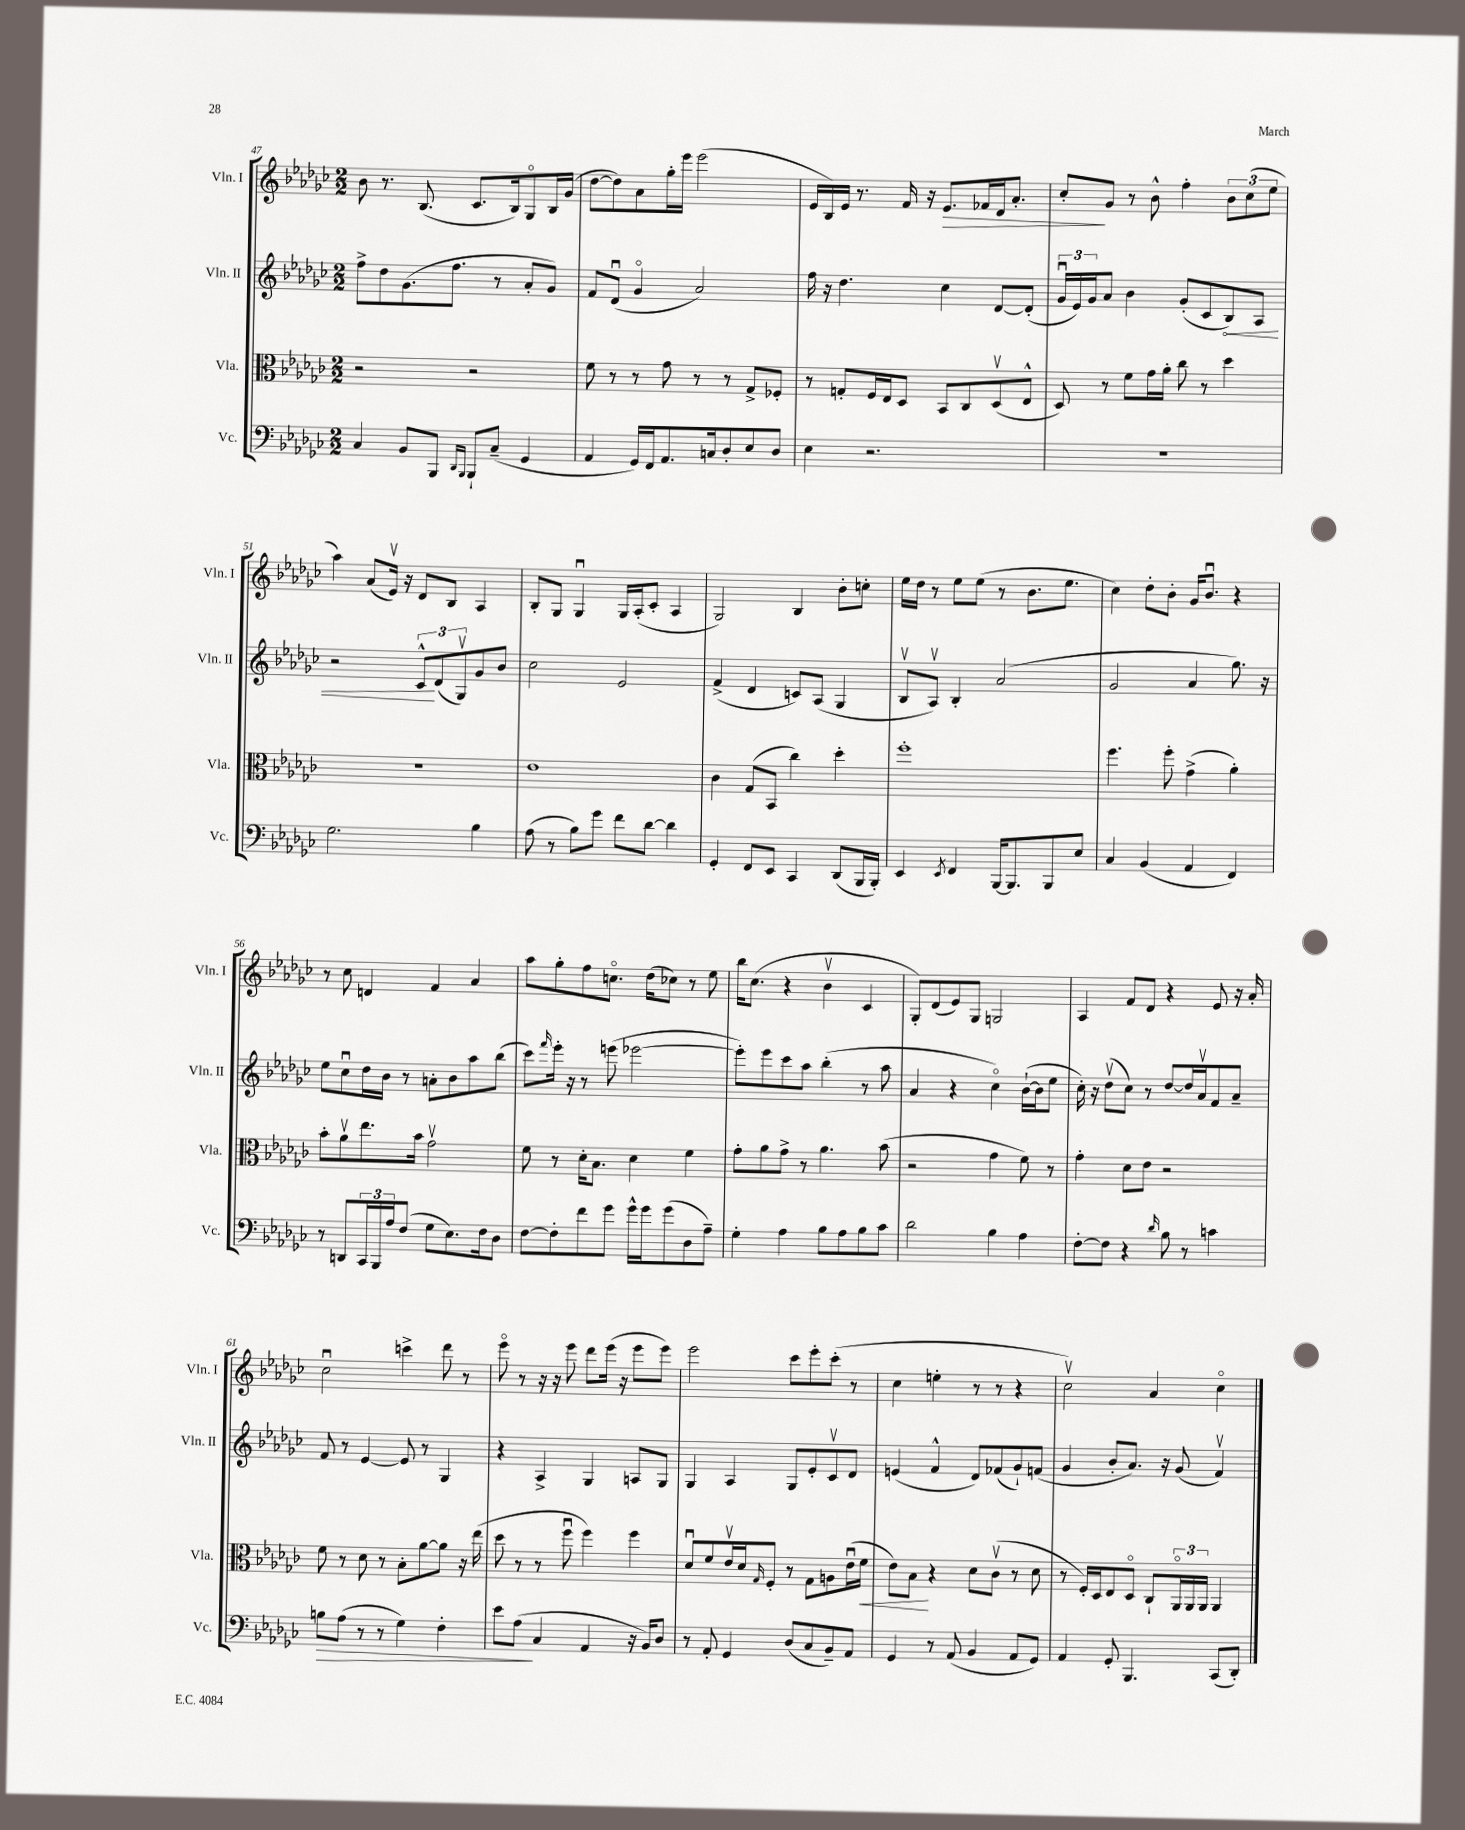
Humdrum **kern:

**kern	**kern	**kern	**kern
*staff4	*staff3	*staff2	*staff1
*clefF4	*clefC3	*clefG2	*clefG2
*k[b-e-a-d-g-c-]	*k[b-e-a-d-g-c-]	*k[b-e-a-d-g-c-]	*k[b-e-a-d-g-c-]
*M2/2	*M2/2	*M2/2	*M2/2
4C-/	2r	8ff^\L	8b-\
.	.	8dd-\	8.r
8BB-/L	.	(8.g-\	.
.	.	.	(8.B-/
8BBB-/J	.	.	.
.	.	8.ff\J	.
16qqDD-/LL	.	.	.
16qqBBB-/JJ	.	.	.
8BBB-`/L	2r	.	8.c-/L
(8C-~/J	.	8r	.
.	.	.	16B-/k)
4GG-/	.	8a-'/L	8G-o/
.	.	8g-/J)	16B-/L
.	.	.	(16g-/JJ
=	=	=	=
4AA-/	8f\	8f/L	[8dd-\L
.	8r	(8d-u/J	8dd-\])
16GG-/LL)	8r	4g-o/	8a-\
16FF/J	.	.	.
8.AA-/	8g-\	.	16gg-'\L
.	.	.	16eee-\JJ
.	8r	2a-/)	(2eee-\
16C/k	.	.	.
8D-'/	8r	.	.
8E-/	8G-^/L	.	.
8D-/J	8F-'/J	.	.
=	=	=	=
4E-\	8r	16ff\	16e-/LL
.	.	16r	16B-/)
.	8G'/L	4.dd-\	16e-/JJ
.	.	.	8.r
2.r	16F/L	.	.
.	16E-/J	.	.
.	8D-/J	.	16f/
.	.	.	16r
.	8BB-/L	4cc-\	8.e-/L
.	8C-/	.	.
.	.	.	16f-/L
.	(8D-v/	[8d-/L	16d-/J
.	.	.	8.a-'/J
.	8E-^^/J	(8d-'/]J	.
=	=	=	=
1r	8D-/)	24g-u/LL	8cc-'/L
.	.	24e-/)	.
.	.	24g-/J	.
.	8r	8a-/J	8g-/J
.	8f\L	4b-\	8r
.	16g-\L	.	8b-^^\
.	16a-'\JJ	.	.
.	8cc-\	(8g-'/L	4ff'\
.	8r	8c-/	.
.	4dd-\	8B-/)	12b-\L
.	.	.	(12cc-\
.	.	8A-/J	.
.	.	.	12ee-\J
=	=	=	=
2.G-\	1r	2r	4aa-\)
.	.	.	(8a-/L
.	.	.	16e-v/Jk)
.	.	.	16r
.	.	12c-^^/L	8d-/L
.	.	(12d-/	.
.	.	.	8B-/J
.	.	12G-v/)	.
4B-\	.	8g-/	4A-/
.	.	8b-/J	.
=	=	=	=
(8A-\	1e-	2cc-\	8B-'/L
8r	.	.	8G-/J
8B-\L)	.	.	4G-u/
8g-\J	.	.	.
8f\L	.	2e-/	16G-/LL
.	.	.	(16A-'/J
[8d-\J	.	.	8c-'/J
4d-\]	.	.	4A-/
=	=	=	=
4GG-'/	4c-\	(4f^/	2G-/)
8FF/L	(8G-/L	4d-/	.
8EE-/J	8BB-/J	.	.
4CC-/	4cc-\)	8c/L)	4B-/
.	.	(8A-/J	.
(8DD-/L	4dd-'\	4G-/	8b-'\L
16BBB-/L	.	.	8cc'\J
16BBB-'/JJ)	.	.	.
=	=	=	=
4EE-/	1ff'	8B-v/L	16ee-\LL
.	.	.	16dd-\JJ
.	.	8A-v/J)	8r
8qEE-/	.	.	.
4FF/	.	4B-'/	8ee-\L
.	.	.	(8ee-\J
[16BBB-/LK	.	(2a-/	8r
8.BBB-/]	.	.	.
.	.	.	8.b-\L
8BBB-/	.	.	.
.	.	.	8.ee-\J
8E-/J	.	.	.
=	=	=	=
4C-/	4.ff\	2g-/	4cc-\)
(4BB-/	.	.	8dd-'\L
.	8ff'\	.	8b-'\J
4AA-/	(4g-^\	4a-/	16g-/LK
.	.	.	8.b-u/J
4FF/)	4a-'\)	8.gg-\)	4r
.	.	16r	.
=	=	=	=
8r	8b-'\L	8ee-\L	8r
8DD/L	8a-v\	8cc-u\	8cc-\
24CC-/L	8.ee-\	16dd-\L	4d/
24BBB-/	.	.	.
.	.	16b-\JJ	.
24A-/J	.	.	.
(8F/J	.	8r	.
.	16b-\Jk	.	.
8G-\L	2g-v\	8a'\L	4f/
8.E-\)	.	8b-\	.
.	.	8aa-\	4a-/
16F\k	.	.	.
8D-\J	.	(8bb-\J	.
=	=	=	=
[8F\L	8f\	8ccc-\L)	8aa-\L
.	.	16qqfff/	.
8F'\]	8r	16eee-'\Jk	8gg-'\
.	.	16r	.
8f\	16d-'\LK	8r	8ff\
.	8.B-\J	.	.
8g-\J	.	(8eee\	8.cco\J
16g-^^\LL	4d-\	[2eee-\	.
16g-\J	.	.	(16dd-\LK
(8g-\	.	.	8cc-\J)
8D-\	4f\	.	8r
8A-~\J)	.	.	8ee-\
=	=	=	=
4G-'\	8g-'\L	8eee-'\]L)	16bb-\LK
.	.	.	(8.cc-\J
.	8a-\	8eee-\	.
4A-\	8g-^\J	8ccc-\	4r
.	8r	8aa-\J	.
8B-\L	4.a-\	(4bb-'\	4b-v\
8A-\	.	.	.
8B-\	.	8r	4c-/
8c-\J	(8b-\	8aa-\	.
=	=	=	=
2d-\	2r	4a-/	8G-'/L)
.	.	.	(8d-/
.	.	4r	8e-/)
.	.	.	8G-/J
4B-\	4g-\	4cc-o\)	2G/
4A-\	8f\)	([16b-`\LL	.
.	.	16b-\]J	.
.	8r	8ee-\J	.
=	=	=	=
[8F'\L	4g-'\	16cc-'\)	4A-/
.	.	16r	.
8F\]J	.	(8dd-v\L	.
4r	8d-\L	8cc-\J)	8f/L
.	8e-\J	8r	8d-/J
16qqd-/	.	.	.
8B-\	2r	[8dd-/L	4r
8r	.	16dd-/]L	.
.	.	16a-v/J	.
4c\	.	8f/	8e-/
.	.	8a-~/J	16r
.	.	.	16a-'/
=	=	=	=
8B\L	8f\	8f/	2cc-u\
(8A-\J	8r	8r	.
8r	8d-\	[4e-/	.
8r	8r	.	.
4G-\)	8B-'\L	8e-/]	4ccc^\
.	[8a-\	8r	.
4F'\	8a-\]J	4G-/	8ddd-\
.	16r	.	8r
.	(16ee-\	.	.
=	=	=	=
8e-\L	8dd-\	4r	8eee-o\
(8A-\J	8r	.	8r
4C-/	8r	4A-^/	16r
.	.	.	16r
.	8ffu\	.	8eee-\
4AA-/	4ff\)	4G-/	8ddd-\L
.	.	.	(16eee-\Jk
.	.	.	16r
16r	4ff\	8A/L	8eee-\L
16BB-/LK)	.	.	.
8D-/J	.	8G-/J	8eee-\J)
=	=	=	=
8r	8d-u/L	4G-/	2eee-\
8AA-'/	8f/	.	.
4GG-/	16e-v/L	4A-/	.
.	16d-/J	.	.
.	16qqG-/	.	.
.	8F'/J	.	.
(8D-/L	8r	8G-/L	8ccc-\L
8C-/	8G-\L	8e-'/	8eee-'\
8BB-~/)	8A\	8c-v/	(8ccc-'\J
8AA-/J	(16e-u\L	8d-/J	8r
.	16f\JJ	.	.
=	=	=	=
4GG-/	8e-\L)	(4e/	4cc-\
.	8B-\J	.	.
8r	4r	4f^^/	4ee'\
(8AA-/	.	.	.
4BB-/	8d-\L	8d-/L)	8r
.	(8c-v\J	(8f-/	8r
8AA-/L	8r	8g-`/)	4r
8GG-/J)	8d-\	(8f/J	.
=	=	=	=
4AA-/	8r	4g-/	2cc-v\)
.	16F'/LL)	.	.
.	16D-/J	.	.
8GG-'/	8E-/	8b-'/L	.
4.BBB-/	8D-o/J	8.a-/J)	.
.	8C-`/L	.	4a-/
.	.	16r	.
.	24AA-o/L	(8g-/	.
.	24AA-/	.	.
.	24AA-/JJ	.	.
(8CC-/L	4AA-/	4fv/)	4cc-o\
8DD-'/J)	.	.	.
==	==	==	==
*-	*-	*-	*-
